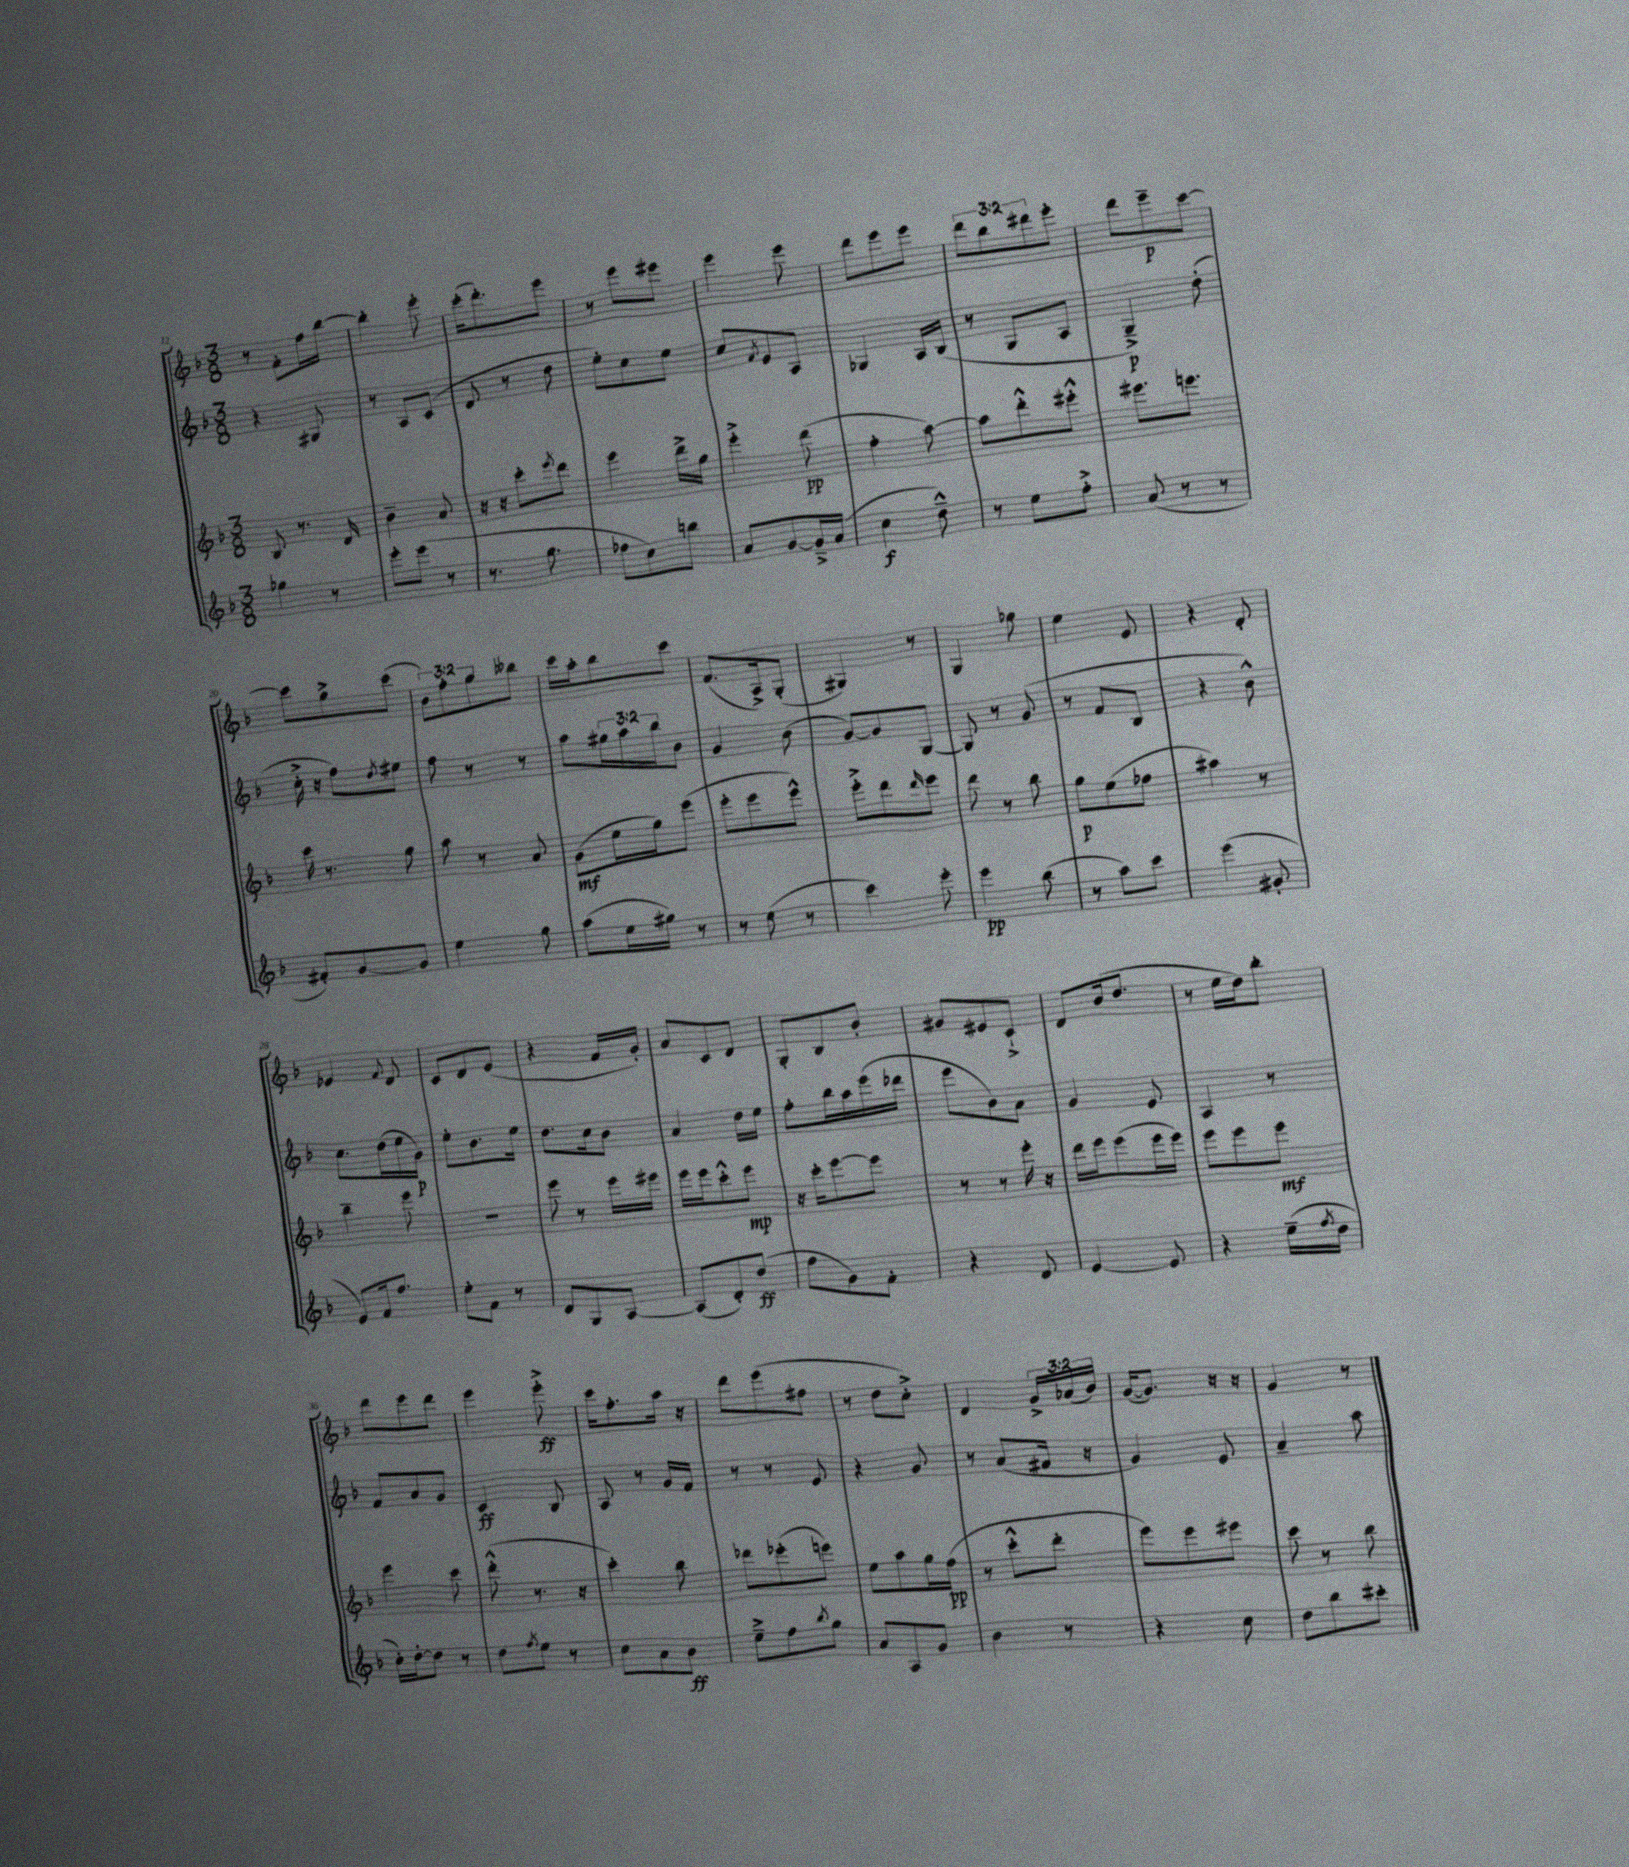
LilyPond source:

<<
\new StaffGroup <<
\new Staff = "s0" {
    \clef treble \key f \major \numericTimeSignature \time 3/8 \override Staff.TupletNumber.text = #tuplet-number::calc-fraction-text
    r8 f'8-. f''16 bes''16~ |
    bes''4-. e'''8-. |
    c'''16-.( d'''8.-.) e'''8 |
    r8 e'''8 eis'''8 |
    e'''4 e'''8 |
    d'''8 e'''8 e'''8 |
    \tuplet 3/2 { d'''8 bes''8 dis'''8 } e'''8-. |
    d'''8 e'''8--\p c'''8~ |
    c'''8 g''8-> c'''8( |
    \tuplet 3/2 { bes'8) f''8-. g''8 } beses''8 |
    c'''16 a''16-. bes''8 c'''8 |
    f'8.( a16->) g8-.( |
    gis4) r8 |
    g4 ges''8 |
    e''4 e'8 |
    r4 d'8-. |
    ees'4 \appoggiatura { f'8 } d'8 |
    c'8 d'8 e'8( |
    r4 f'16 g'16-.) |
    a'8 c'8 d'8 |
    g8-. bes8 bes'8-. |
    gis'8 eis'8 c'8-!-> |
    d'8 bes'16( d''8. |
    r8 e''16 d''16) bes''8-. |
    d'''8 e'''8 d'''8 |
    e'''4 e'''8-.->\ff |
    c'''16 f''8.-. a''16 r16 |
    d'''8 e'''8( fis''8 |
    r8 d''8 c''8-.->) |
    d'4 \tuplet 3/2 { g'16-> aes'16( bes'16) } |
    g'16~( g'8.) r16 r16 |
    g'4 r8 \bar "|." |
}
\new Staff = "s1" {
    \clef treble \key f \major \numericTimeSignature \time 3/8 \override Staff.TupletNumber.text = #tuplet-number::calc-fraction-text
    r4 gis8 |
    r8 a8 c'8( |
    d'8 r8 d''8 |
    e''8-.) c''8 e''8 |
    c''8 \acciaccatura { f'8 } e'8 a8 |
    ges4 a16 bes16( |
    r8 g8 a8 |
    g4--->\p) d''8-.( |
    c''16-.-> r16 f''8) \acciaccatura { d''8 } eis''8 |
    f''8 r8 r8 |
    a''8 \tuplet 3/2 { gis''16 a''16 bes''16 } bes'8 |
    g'4 bes'8( |
    g'8~) g'8 g8~ |
    g8 r8 g'8( |
    r8 f'8 bes8 |
    r4 bes'8-^) |
    c''8. d''16( e''16 g'16\p) |
    e''8-. bes'8. e''16 |
    d''8. c''16 bes'8 |
    a'4 d''16 e''16 |
    f''8-. bes''16 a''16 e'''16( des'''16 |
    e'''8 bes'8) a'8 |
    g'4 e'8 |
    a4 r8 |
    f'8 a'8 g'8 |
    c'4\ff bes8 |
    a8 r8 g'16 f'16 |
    r8 r8 e'8 |
    r4 g'8 |
    r8 a'8( fis'16 r16 |
    g'4) e'8 |
    a'4-- a''8 \bar "|." |
}
\new Staff = "s2" {
    \clef treble \key f \major \numericTimeSignature \time 3/8
    bes8 r8. d'16 |
    bes'4-- a'8 |
    r16 r16 c'''8-. \acciaccatura { e'''8 } d'''8 |
    e'''4 d'''16-> g''16 |
    e'''4-.-> d'''8\pp( |
    f''4-. a''8~) |
    a''8 d'''8-.-^ eis'''8-.-^ |
    eis'''8. e'''8. |
    c'''16 r8. g''8 |
    a''8 r8 a'8 |
    g'8\mf( e''16 g''16) e'''8( |
    e'''8-. e'''8 e'''8-^) |
    e'''8-.-> d'''8 \grace { d'''16 } e'''8 |
    d'''8 r8 bes''8 |
    g''8\p e''8( fes''8 |
    ais''4) r8 |
    bes''4-- e'''8 |
    R4. |
    e'''8 r8 e'''16 eis'''16 |
    e'''16 e'''16 c'''8-.-^ e'''8\mp |
    r16 c'''16-. e'''8~ e'''8 |
    r8 r8 e'''16-. r16 |
    d'''16 e'''16 e'''8( e'''16 e'''16) |
    e'''8 e'''8 e'''8\mf |
    e'''4 c'''8 |
    d'''8-.-^( r8. r16 |
    c'''4-.) bes''8 |
    des'''8 ees'''8-.( e'''8) |
    e''8 a''8 g''16 f''16\pp( |
    r8 c'''8-.-^ d'''8-. |
    e'''8) e'''8 eis'''8 |
    c'''8 r8 bes''8 \bar "|." |
}
\new Staff = "s3" {
    \clef treble \key f \major \numericTimeSignature \time 3/8
    ges''4 r8 |
    e'''8-. e'''8( r8 |
    r8. g''8. |
    fes''8 c''8) b''8 |
    a'8 g'8~ g'16---> a'16( |
    c''4\f d''8---^) |
    r8 e''8 f''8-.-> |
    a'8( r8 r8 |
    fis'8-.) g'8~ g'8 |
    e''4 g''8 |
    a''8( e''16 gis''16) r8 |
    r8 e''8( r8 |
    c'''4) e'''8-. |
    e'''4\pp bes''8( |
    r8 a''8) c'''8 |
    e'''4( gis'8-. |
    e'8) f'16 f''8. |
    e''8-. f'8 r8 |
    d'8 g8 a8~ |
    a8( d'8-.) d''8\ff( |
    f''8 g'8) f'8-. |
    r4 d'8 |
    e'4~ e'8 |
    r4 e''16--( \acciaccatura { f''8 } d''16 |
    c''16-.) d''16~-. d''8 r8 |
    d''8 \acciaccatura { f''8 } e''8 r8 |
    c''8 a'8 bes'8\ff |
    e''8---> f''8 \acciaccatura { bes''8 } g''8 |
    a'8 a8 g'8 |
    bes'4 r8 |
    r4 c''8 |
    d''8 bes''8 cis'''8-. \bar "|." |
}
>>
>>
\layout { \context { \Score currentBarNumber = #12 } }
